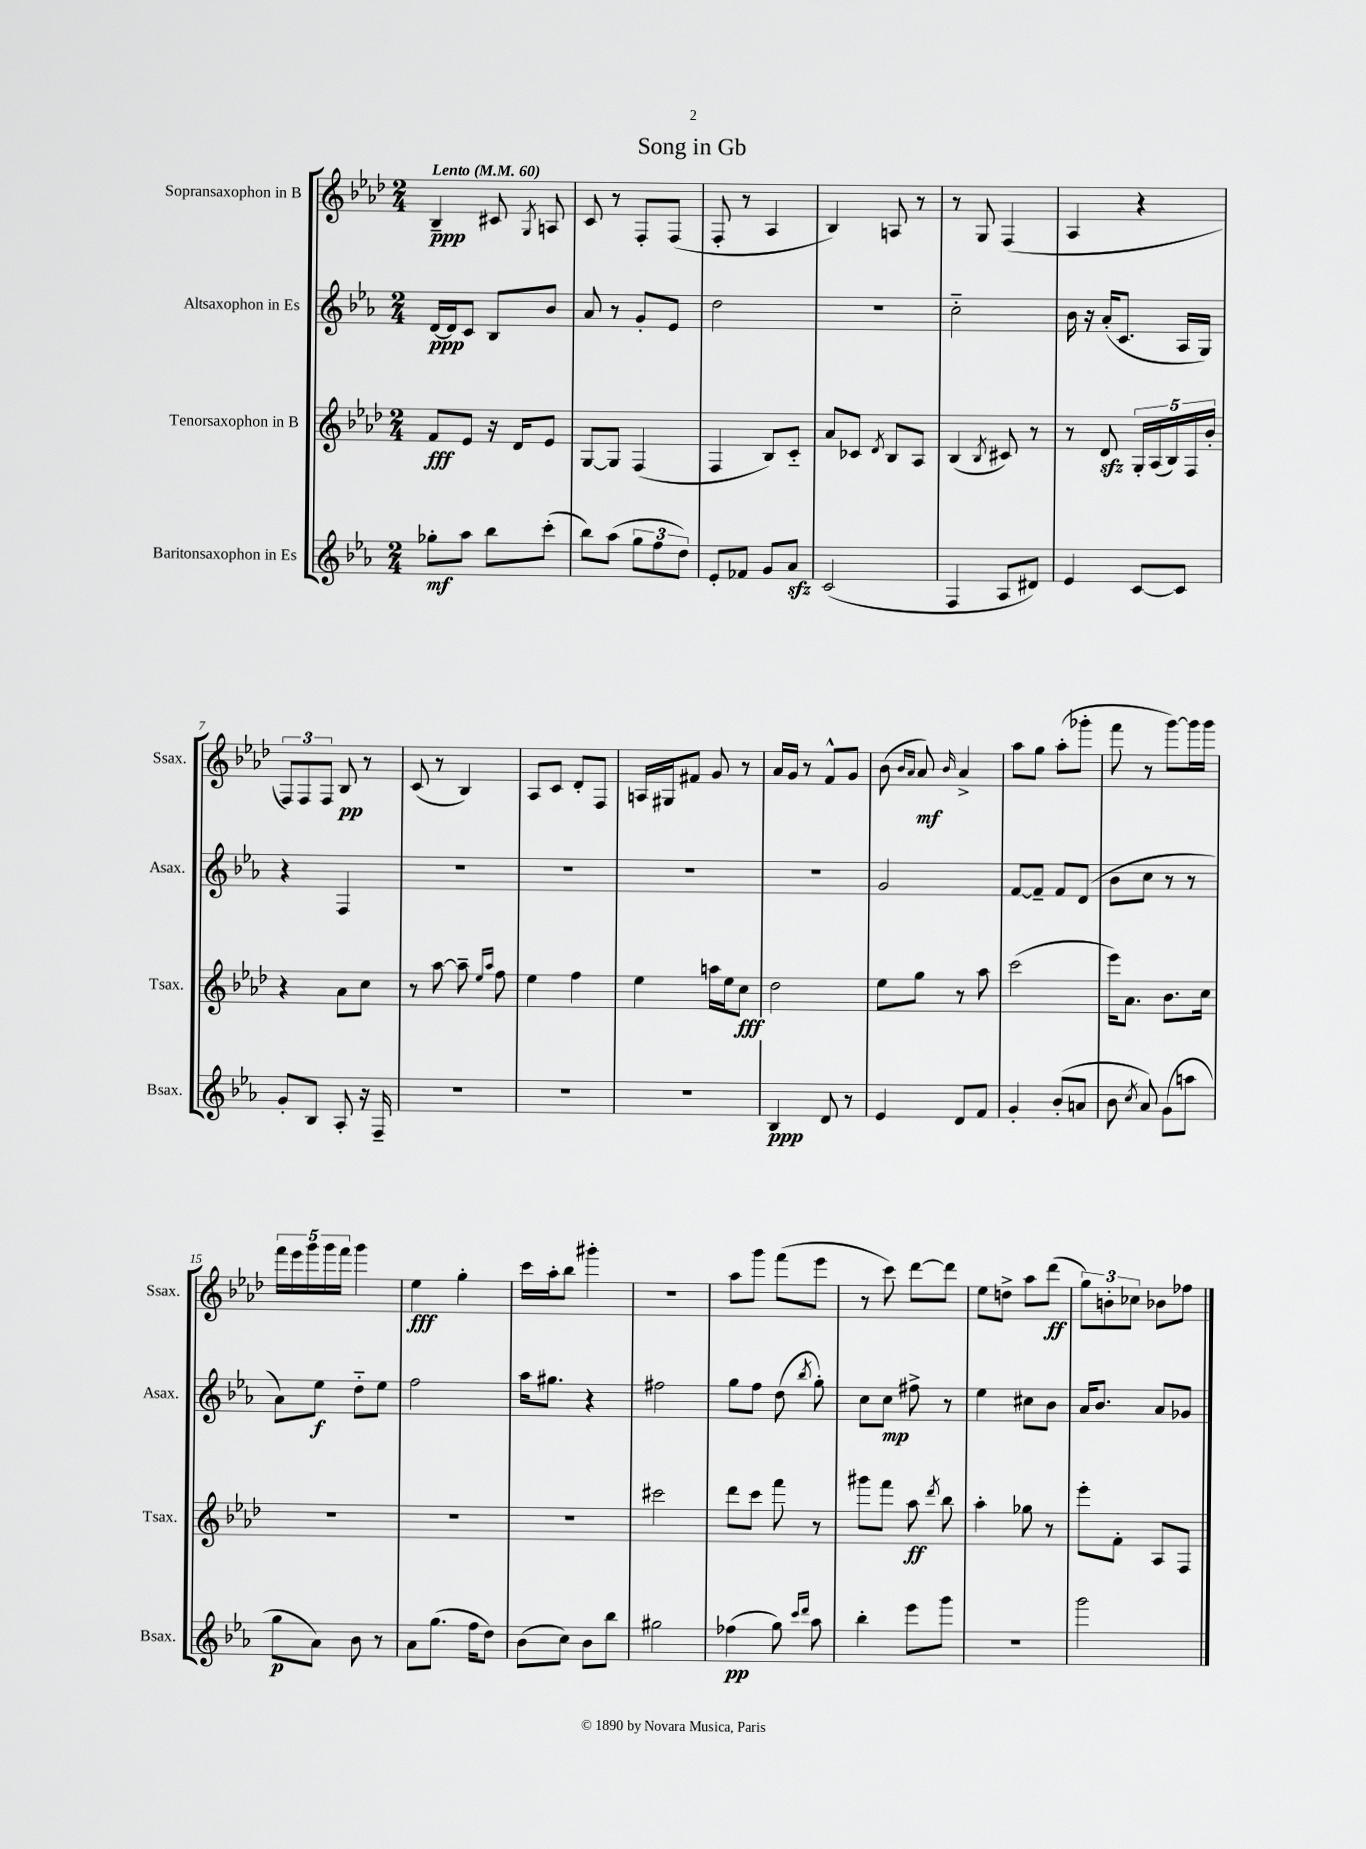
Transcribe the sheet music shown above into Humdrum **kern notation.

**kern	**kern	**kern	**kern
*staff4	*staff3	*staff2	*staff1
*clefG2	*clefG2	*clefG2	*clefG2
*k[b-e-a-]	*k[b-e-a-d-]	*k[b-e-a-]	*k[b-e-a-d-]
*M2/4	*M2/4	*M2/4	*M2/4
*MM60	*MM60	*MM60	*MM60
8gg-'	8f	[16d	4B-~
.	.	16d]	.
8aa-	8e-	8c	.
8bb-	16r	8B-	8c#
.	16d-	.	.
.	.	.	8qG
(8ccc'	8e-	8b-	8A
=	=	=	=
8bb-)	[8G	8a-	8c
(8aa-	8G]	8r	8r
12gg	(4F	8g'	8F'
12ff	.	.	.
.	.	8e-	(8F
12dd)	.	.	.
=	=	=	=
8e-'	4F	2dd	8F'
8f-	.	.	8r
8g	8B-)	.	4A-
8a-	8c'~	.	.
=	=	=	=
(2c	8a-	2r	4B-)
.	8c-	.	.
.	8qd-	.	.
.	8B-	.	8A
.	8A-	.	8r
=	=	=	=
4F	(4B-	2cc'~	8r
.	.	.	8G
.	8qB-	.	.
8A-	8c#)	.	(4F
8d#)	8r	.	.
=	=	=	=
4e-	8r	16b-	4A-
.	.	16r	.
.	8d-	(16a-'	.
.	.	8.c	.
[8c	20G'	.	4r
.	(20A-	.	.
.	20B-)	.	.
8c]	.	16A-	.
.	20F	.	.
.	.	16G)	.
.	20b-'	.	.
=	=	=	=
8g'	4r	4r	12F)
.	.	.	12F
8B-	.	.	.
.	.	.	12F
8A-'	8a-	4F	8B-
16r	8cc	.	8r
16F~	.	.	.
=	=	=	=
2r	8r	2r	(8c
.	[8aa-	.	8r
.	8aa-~]	.	4B-)
.	16qqee-	.	.
.	16qqaa-	.	.
.	8ff	.	.
=	=	=	=
2r	4ee-	2r	8A-
.	.	.	8c
.	4ff	.	8d-'
.	.	.	8F
=	=	=	=
2r	4ee-	2r	16A
.	.	.	16G#
.	.	.	8f#
.	16aa	.	8g
.	16ee-	.	.
.	8cc	.	8r
=	=	=	=
4B-	2dd-	2r	16a-
.	.	.	16g
.	.	.	8r
8d	.	.	8f^^
8r	.	.	8g
=	=	=	=
4e-	8ee-	2g	(8b-
.	.	.	16qqb-
.	.	.	16qqa-
.	8gg	.	8a-)
.	.	.	16qqb-
8d	8r	.	4a-^
8f	8aa-	.	.
=	=	=	=
4g'	(2ccc	[8f	8aa-
.	.	8f~]	8gg
(8b-'	.	8f	(8aa-'
8a	.	(8d	8ggg-'
=	=	=	=
8b-	16eee-)	8b-	8fff
.	8.a-	.	.
8qcc	.	.	.
8a-)	.	8cc	8r
(8g	8.b-	8r	[8ggg)
8aa	.	8r	16ggg]
.	16cc	.	16ggg
=	=	=	=
8gg	2r	8a-)	20fff
.	.	.	20eee-
.	.	.	20ggg
8a-)	.	8ee-	.
.	.	.	20ggg
.	.	.	20fff
8b-	.	8dd'~	4ggg
8r	.	8ee-	.
=	=	=	=
8a-	2r	2ff	4ee-
(8.gg	.	.	.
.	.	.	4gg'
16ff	.	.	.
8dd)	.	.	.
=	=	=	=
(8b-	2r	16aa-	16ccc
.	.	8.gg#	16aa-'
8cc)	.	.	8bb-
8b-	.	4r	4ggg#'
8bb-	.	.	.
=	=	=	=
2gg#	2ccc#	2ff#	2r
=	=	=	=
(4ff-	8ddd-	8gg	8aa-
.	8ccc	8ff	8ggg
8gg)	8fff	(8dd	(8fff
16qqccc	.	.	.
16qqddd	.	8qbb-	.
8aa-	8r	8gg')	8eee-
=	=	=	=
4bb-'	8ggg#	8cc	8r
.	8fff	8cc	8ccc)
8eee-	8aa-	8ff#^	[8ddd-
.	8qddd-	.	.
8ggg	8bb-	8r	8ddd-]
=	=	=	=
2r	4aa-'	4ee-	8ee-
.	.	.	8dd^
.	8gg-	8cc#	8aa-
.	8r	8b-	(8ddd-
=	=	=	=
2ggg	8eee-'	16a-	12gg)
.	.	8.b-	.
.	.	.	12b'
.	8f'	.	.
.	.	.	12cc-
.	8A-	8a-	8b-
.	8F	8g-	8ff-
==	==	==	==
*-	*-	*-	*-
